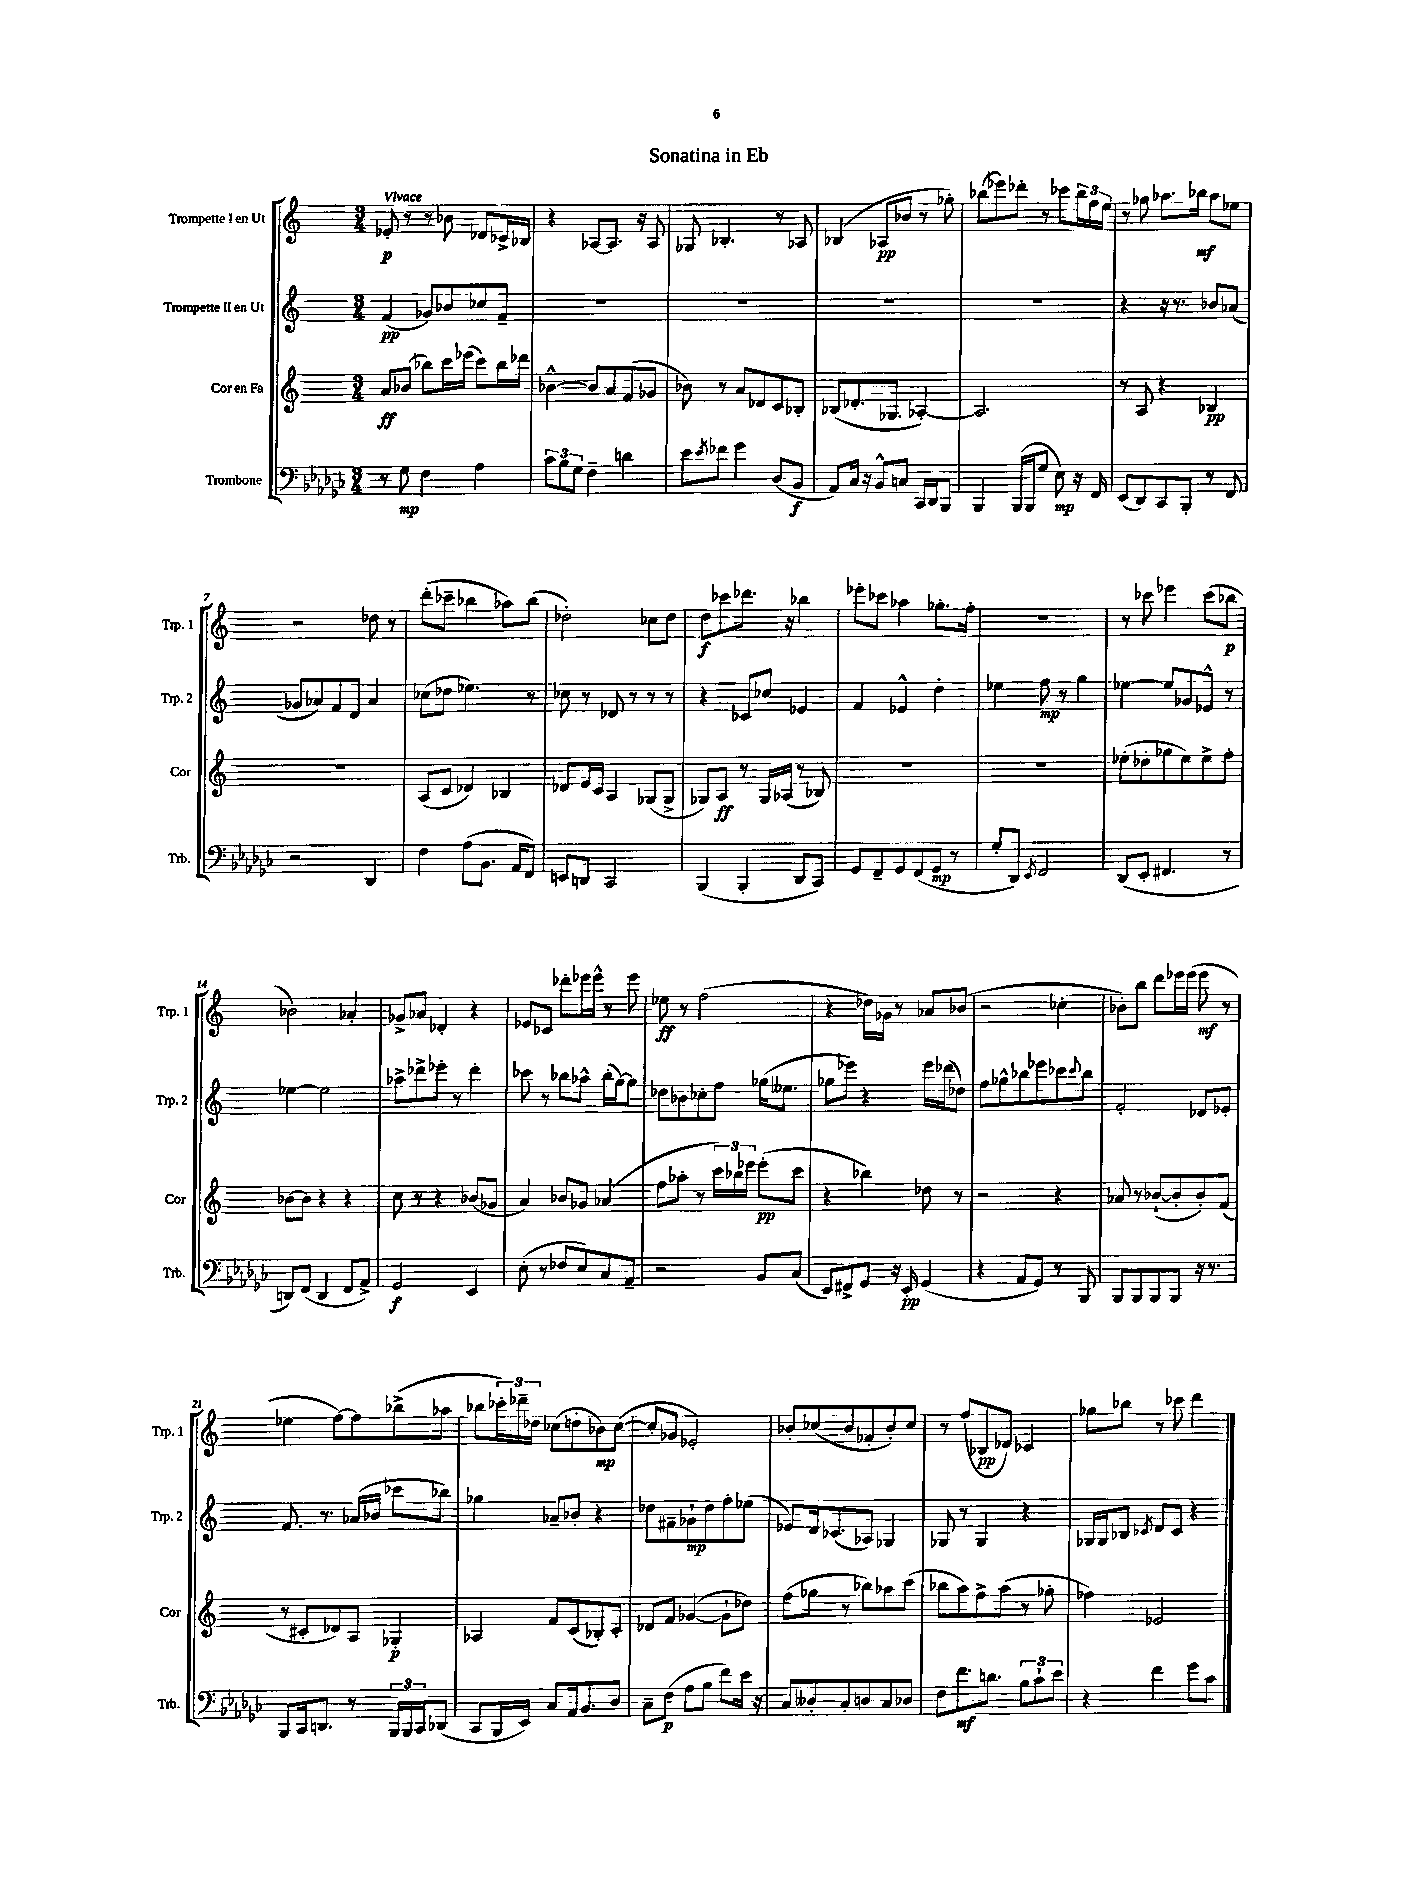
\header { title = "Sonatina in Eb" }
<<
\new StaffGroup <<
\new Staff = "s0" \with { instrumentName = "Trompette I en Ut" shortInstrumentName = "Trp. 1" } {
    \clef treble \key c \major \numericTimeSignature \time 3/4 \tempo "Vivace"
    ees'8-.\p r8 r8 bes'8 des'8 ces'16-> bes16 |
    r4 aes8~ aes8. r16 aes8 |
    ges8 bes4.-. r8 aes8 |
    bes4( aes8\pp bes'8 r8 ges''8-.) |
    bes''8( ees'''8) des'''8-. r8 ces'''8 \tuplet 3/2 { bes''16 f''16 e''16 } |
    r8 ges''8 aes''8. bes''16\mf aes''8 ees''8 |
    r2 des''8 r8 |
    d'''8-.( ces'''8-- bes''4 aes''8) bes''8( |
    des''2-.) ces''8 des''8 |
    d''8\f ces'''8 des'''8. r16 bes''4 |
    ees'''8-. ces'''8 aes''4 ges''8.-. f''16-. |
    R2. |
    r8 ces'''8 ees'''4 ces'''8( bes''8\p |
    bes'2) aes'4-. |
    ges'8-> aes'8 des'4-. r4 |
    ees'8 ces'8 des'''8-. ees'''16 ees'''16-^ r8 ees'''8 |
    ees''8\ff r8 f''2( |
    r4 des''16) ges'16 r8 aes'8 bes'8( |
    r2 ces''4-. |
    bes'8-.) b''8 d'''8 ees'''16 ees'''16( ees'''8\mf r8 |
    ees''4 f''8~) f''8 bes''8->( aes''8 |
    bes''8 \tuplet 3/2 { ces'''16-.) des'''16-- des''16 } ces''8( d''8-. bes'8\mp) ces''8~( |
    ces''8-. ges'8 ees'2-.) |
    bes'8-. ces''8( bes'8 fes'8-. bes'8-.) ces''8 |
    r8 f''8( bes8\pp des'8) ces'4 |
    ges''8 bes''8 r8 ces'''8 d'''4 \bar "|." |
}
\new Staff = "s1" \with { instrumentName = "Trompette II en Ut" shortInstrumentName = "Trp. 2" } {
    \clef treble \key c \major \numericTimeSignature \time 3/4
    f'4\pp( ges'8) bes'8 ces''8 f'8-- |
    R2. |
    R2. |
    R2. |
    R2. |
    r4 r16 r8. bes'8 aes'8( |
    ges'8 aes'8) f'8 d'8 aes'4 |
    ces''8( des''8 ees''4.) r8 |
    ces''8 r8 des'8 r8 r8 r8 |
    r4 ces'8 ces''8 ees'4 |
    f'4 ees'4-^ d''4-. |
    ees''4 f''8\mp r8 g''4 |
    ees''4~ ees''8 ges'8 ees'8-^ r8 |
    ees''4~ ees''2 |
    aes''8-> des'''8-> ees'''8-. r8 des'''4-. |
    ces'''8 r8 bes''8 aes''8-^ bes''16-.( g''16~) g''8 |
    des''8 bes'8 ces''8-. f''8 ges''16( eeses''8. |
    ges''8 ees'''8) r4 ees'''16 des'''16( des''8) |
    f''8 ges''8-^ bes''8 ees'''8 ces'''8 \appoggiatura { ces'''8 } bes''8 |
    f'2-. des'8 ees'8-. |
    f'8. r8. aes'16( bes'16 ces'''8 bes''8) |
    ges''4 aes'8-- bes'8-. r4 |
    des''8 fis'8-- ges'8-!\mp des''8 f''8-. ees''8( |
    ees'8) d'16 ces'8.( aes8) ges4 |
    ges8 r8 ges4 r4 |
    ges16 ges16 bes8 \acciaccatura { ces'8 } d'8 ces'8 r4 \bar "|." |
}
\new Staff = "s2" \with { instrumentName = "Cor en Fa" shortInstrumentName = "Cor" } {
    \clef treble \key c \major \numericTimeSignature \time 3/4
    a'8\ff bes'8( bes''8) c'''16 ees'''16( c'''8) bes''16 des'''16 |
    bes'4~-^ bes'8 a'8 f'8( ges'8 |
    bes'8) r8 a'8 des'8 c'8 bes8-. |
    bes8( des'8.-. ges8. aes4~-.) |
    aes2. |
    r8 a8 r4 bes4\pp |
    R2. |
    a8( c'8 des'4) bes4 |
    des'8 e'16 c'16 a4 ges8( ges8-> |
    ges8) a8\ff r8 ges16 aes16( r8 bes8) |
    R2. |
    R2. |
    ees''8-.( des''8-. ges''8 ees''8) ees''8-> f''8-. |
    bes'8~ bes'8 r4 r4 |
    c''8 r8 r4 bes'8( ges'8 |
    a'4) bes'8 ges'8 aes'4( |
    f''8 aes''8-. r8 \tuplet 3/2 { c'''16) bes''16 ees'''16 } ees'''8-.\pp( c'''8 |
    r4 bes''4) des''8 r8 |
    r2 r4 |
    aes'8 r8 bes'8~-!( bes'8-. bes'8-.) f'8( |
    r8 cis'8-. des'8) a8 ges4-.\p |
    aes4 f'8 c'8( bes8-.) c'8-. |
    des'8 f'8 ges'4~( ges'8-! des''8) |
    f''8( ges''8 r8 bes''8) aes''8 c'''8( |
    bes''8 a''8) f''8-> a''8( r8 ges''8-. |
    fes''4) ees'2 \bar "|." |
}
\new Staff = "s3" \with { instrumentName = "Trombone" shortInstrumentName = "Trb." } {
    \clef bass \key ges \major \numericTimeSignature \time 3/4
    r8 ges8\mp f4 aes4 |
    \tuplet 3/2 { ces'8 bes8 ges8 } f4-- d'4 |
    ees'8 \acciaccatura { ees'8 } fes'8 ges'4 des8( bes,8\f |
    aes,8) ces16 r16 bes,8-^ c8 ces,16 des,16 bes,,8 |
    bes,,4 bes,,16( bes,,16 ges8 ees8\mp) r16 f,16 |
    ees,8( des,8) ces,8 bes,,8-. r8 f,8 |
    r2 des,4 |
    f4 aes8( bes,8. aes,16 f,8) |
    e,8 d,8 ces,2 |
    bes,,4( bes,,4-. des,8 ces,8) |
    ges,8 f,8-- ges,8 f,8( ges,8\mp r8 |
    ges8-. des,8) \acciaccatura { ees,8 } f,2 |
    des,8( ees,8-. fis,4. r8 |
    d,8) f,8( d,4 f,8 aes,8->) |
    ges,2\f ees,4 |
    ees8-.( r8 fes8 ees8) ces8 aes,8-- |
    r2 bes,8 ces8( |
    ees,8) fis,8-> ges,8 r16 ees,16-.\pp ges,4( |
    r4 aes,8 ges,8) r8 bes,,8 |
    bes,,8 bes,,8 bes,,8 bes,,8 r16 r8. |
    bes,,8 ces,16 d,8. r8 \tuplet 3/2 { bes,,16 bes,,16 ces,16 } des,8( |
    ces,8 bes,,16 ees,16) ces8 aes,16 bes,8. des8 |
    ces8-- f8\p( aes8 bes8 f'8) ees'16 r16 |
    ces8 deses8-. ces8-. d8 ces8 des8 |
    f8 f'8.\mf d'8. \tuplet 3/2 { bes8 ces'8-! ees'8 } |
    r4 f'4 ges'8 ces'8 \bar "|." |
}
>>
>>
